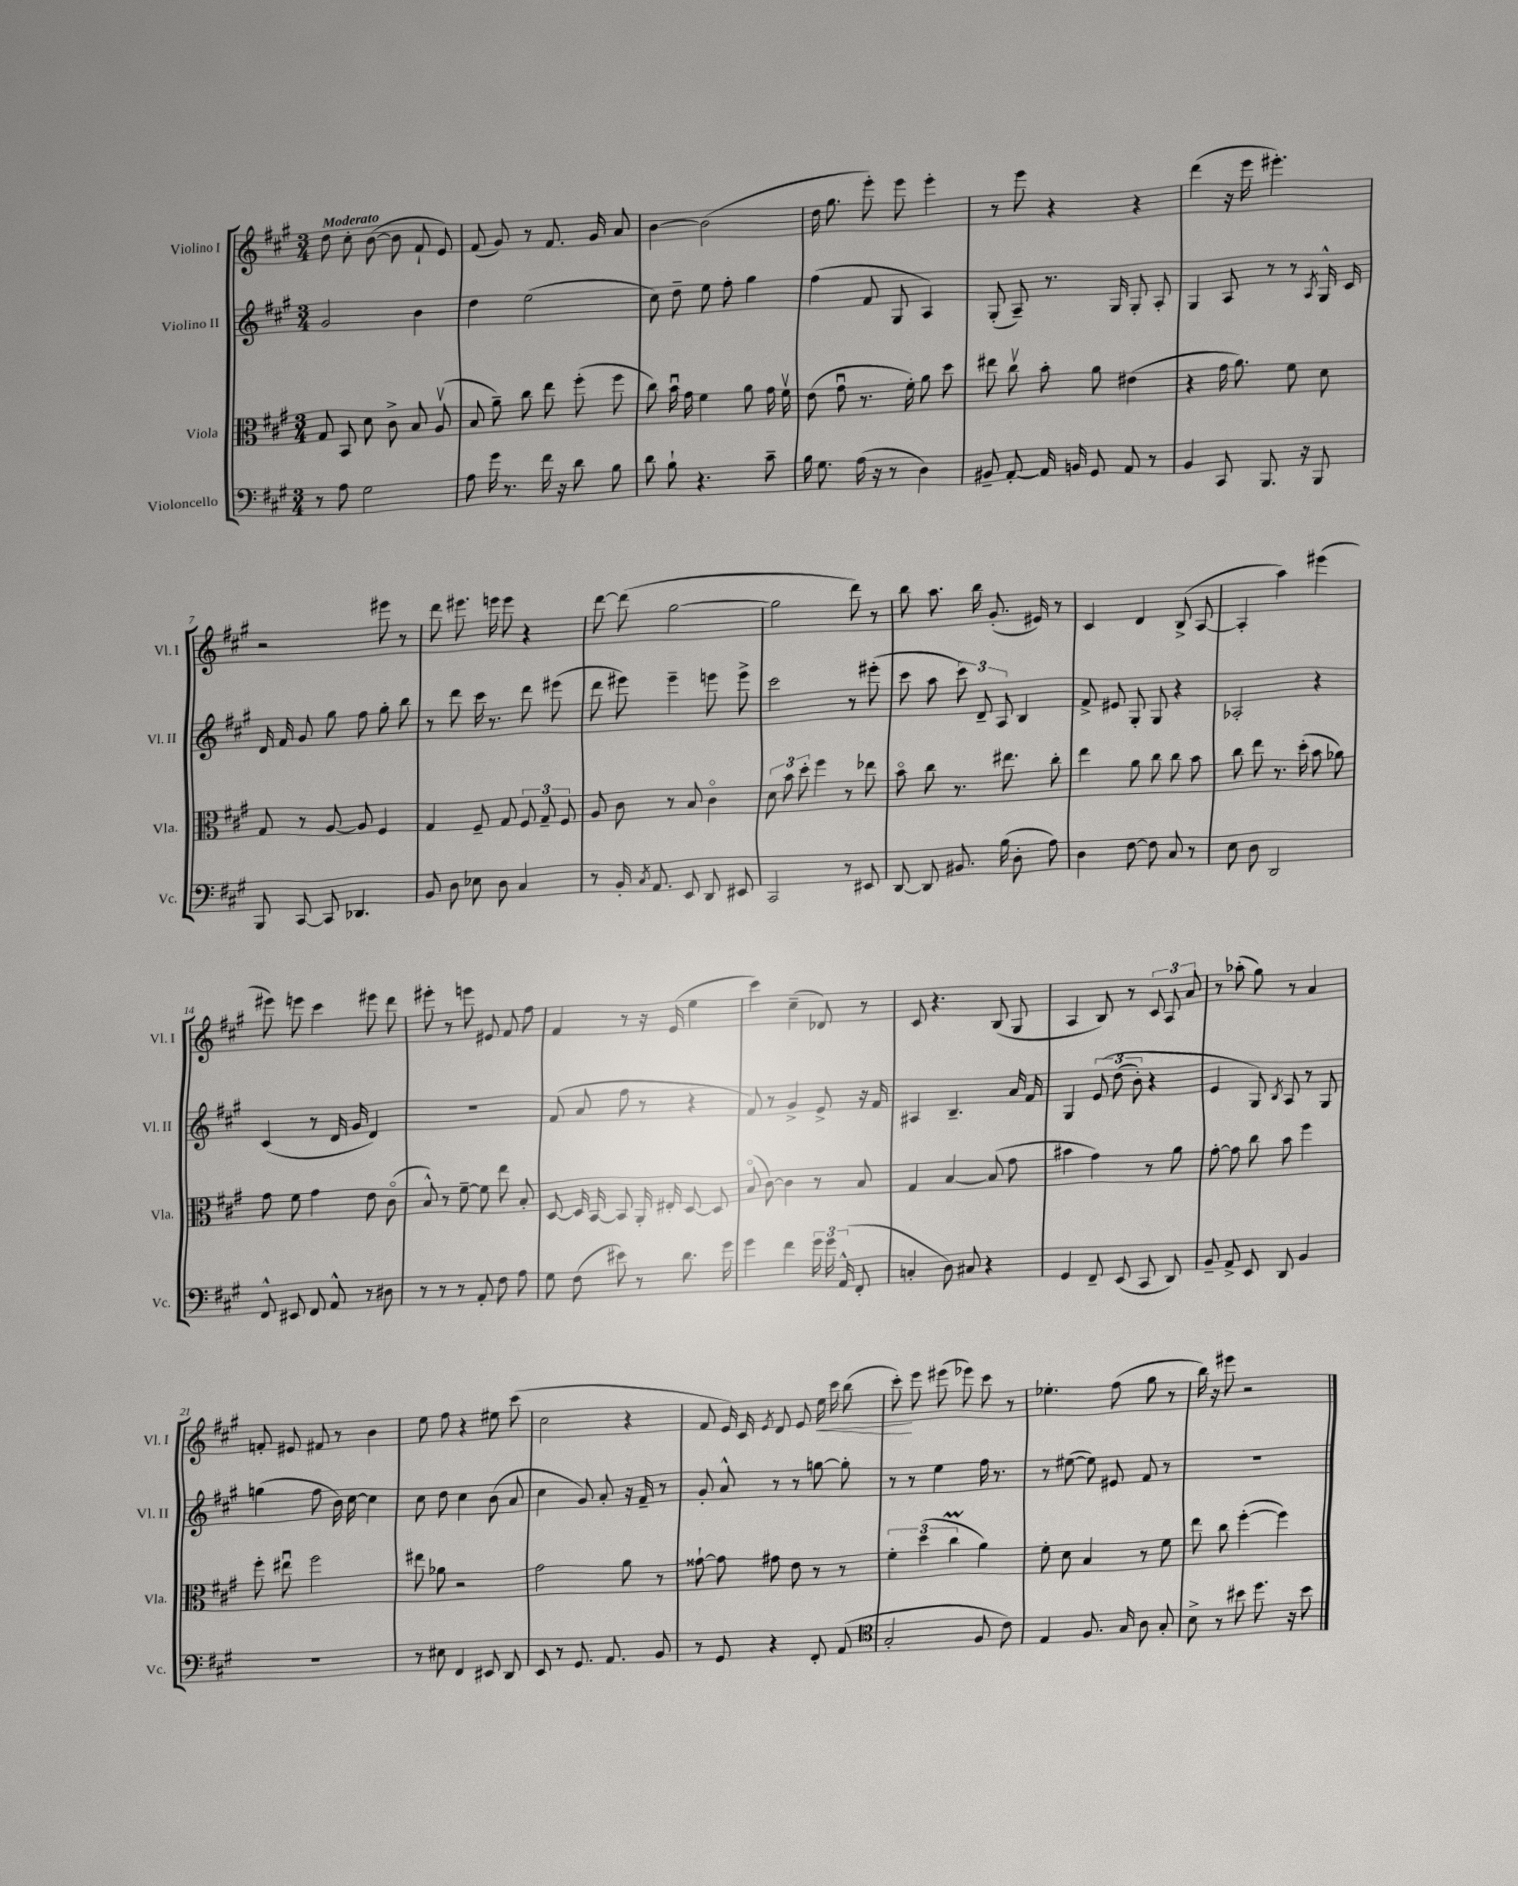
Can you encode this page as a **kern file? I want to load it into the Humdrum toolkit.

**kern	**kern	**kern	**kern	**dynam
*part4	*part3	*part2	*part1	*part1
*staff4	*staff3	*staff2	*staff1	*staff1
*I"Violoncello	*I"Viola	*I"Violino II	*I"Violino I	*
*I'Vc.	*I'Vla.	*I'Vl. II	*I'Vl. I	*
*clefF4	*clefC3	*clefG2	*clefG2	*
*k[f#c#g#]	*k[f#c#g#]	*k[f#c#g#]	*k[f#c#g#]	*
*M3/4	*M3/4	*M3/4	*M3/4	*
=1	=1	=1	=1	=1
!	!	!	!LO:TX:a:B:t=Moderato	!
8r	8G#/	2g#/	8dd\	.
8A\	8BB/	.	8cc#'\	.
2G#\	8d\	.	([8b\	.
.	8c#^\	.	8b\]	.
.	8B/	4b\	8f#`/	.
.	(8Av/	.	8e/)	.
=2	=2	=2	=2	=2
8A\	8B/	4dd\	(8f#/	.
16g#\	8a~\)	.	8g#/)	.
8.r	.	.	.	.
.	8cc#\	(2ee\	8r	.
16f#\	8ee\	.	8.f#/	.
16r	.	.	.	.
8d\	(8ff#'\	.	.	.
.	.	.	16g#/	.
8B\	8ff#\	.	8a/	.
=3	=3	=3	=3	=3
8d\	8cc#\)	8cc#\)	[4b\	.
8B`\	16bu\	8dd~\	.	.
.	16g#\	.	.	.
4.r	4f#\	8ee\	(2b\]	.
.	.	8ff#'\	.	.
.	8a\	4gg#\	.	.
8c#~\	16g#\	.	.	.
.	16f#v\	.	.	.
=4	=4	=4	=4	=4
16B\	(8e\	(4ff#\	16dd\	.
8.G#\	.	.	8.gg#\	.
.	8g#u\	.	.	.
(16A\	8.r	8f#/	8eee'\)	.
16r	.	.	.	.
8r	.	8G#/	8eee\	.
.	16f#'\)	.	.	.
4D\)	8a\	4A/)	4eee'\	.
.	8dd\	.	.	.
=5	=5	=5	=5	=5
8BB#X~/	8ee#X\	(8G#'/	8r	.
[8AA'/	8cc#v\	8A~/)	8eee\	.
16AA/]	8b'\	8.r	4r	.
16BBn/	.	.	.	.
8GG#/	8a\	.	.	.
.	.	16G#/	.	.
8AA/	(4e#X\	8G#'/	4r	.
8r	.	8A'/	.	.
=6	=6	=6	=6	=6
4BB/	4r	4G#/	(4ddd\	.
8CC#/	16g#\	8A/	16r	.
.	8.a\)	.	16eee\	.
8.BBB/	.	8r	4.eee#X'\)	.
.	8f#\	8r	.	.
16r	.	.	.	.
.	.	8qA/	.	.
8BBB/	8d\	16G#^^/	.	.
.	.	16c#/	.	.
!!LO:LB:g=z
=7	=7	=7	=7	=7
8BBB/	8G#/	16d/	2r	.
.	.	16f#/	.	.
[8CC#/	8r	8g#/	.	.
8CC#/]	[8A/	8gg#\	.	.
4.DD-X/	8A/]	8ff#\	.	.
.	4F#/	8gg#'\	8eee#X\	.
.	.	8bb\	8r	.
=8	=8	=8	=8	=8
8BB/	4G#/	8r	8ddd\	.
8D\	.	8ddd\	8.eee#X\	.
8E-X\	8F#~/	16ccc#\	.	.
.	.	8.r	16eeen\	.
8D\	8G#/	.	8eee\	.
4C#/	12F#/	8ddd\	4r	.
.	12G#~/	.	.	.
.	.	(8eee#X\	.	.
.	12F#/	.	.	.
=9	=9	=9	=9	=9
8r	8A/	8ddd\	[8ddd\	.
16BB'/	8c#\	8eee#X\)	(8ddd\]	.
8qC#/	.	.	.	.
8.AA/	.	.	.	.
.	8r	4eee#~\	[2gg#\	.
8EE/	8B/	.	.	.
8DD/	4c#\	8eeen\	.	.
8EE#X/	.	8eee^\	.	.
=10	=10	=10	=10	=10
2CC#/	12d\	2ccc#\	2gg#\]	.
.	12b\	.	.	.
.	12dd'\	.	.	.
.	4ff#\	.	.	.
8r	8r	8r	8ddd\)	.
8EE#X/	8ee-X\	(8eee#X'\	8r	.
=11	=11	=11	=11	=11
[8DD/	8b\	8ccc#\	8bb\	.
8DD/]	8cc#\	8aa\	8.aa\	.
8.BB#X/	8.r	12ccc#\)	.	.
.	.	.	16bb\	.
.	.	12d~/	.	.
.	.	.	(8.g#'/	.
.	.	12A/	.	.
(16B\	8.ee#X\	.	.	.
8D'\	.	4B/	.	.
.	.	.	16e#X/)	.
8A\)	8cc#'\	.	8r	.
=12	=12	=12	=12	=12
4D\	4ee\	8f#^/	4c#/	.
.	.	8e#X/	.	.
[8F#\	8a\	8G#'/	4d/	.
8F#\]	8cc#\	8G#/	.	.
8C#/	8cc#\	4r	(8B^/	.
8r	8b\	.	[8A/	.
=13	=13	=13	=13	=13
8E\	8cc#\	2A-X'/	4A'/]	.
8D\	8ee\	.	.	.
2DD/	8.r	.	4aa\)	.
.	(16dd'\	.	.	.
.	8b\	4r	(4eee#X\	.
.	8a-X\)	.	.	.
!!LO:LB:g=z
=14	=14	=14	=14	=14
8FF#^^/	8g#\	(4c#/	8eee#X\)	.
8EE#X/	8f#\	.	8eeen\	.
8FF#/	4g#\	8r	4ccc#\	.
8AA^^/	.	16d/	.	.
.	.	16g#/	.	.
8r	8e\	4d/)	8eee#X\	.
8D#X\	(8c#\	.	8ddd\	.
=15	=15	=15	=15	=15
8r	8B^^/)	2.r	8eee#X'\	.
8r	8r	.	8r	.
8r	[8f#~\	.	8eeen\	.
8AA'/	8f#\]	.	8e#X/	.
8F#\	8ee\	.	8f#/	.
8A\	8B'/	.	8ff#\	.
=16	=16	=16	=16	=16
8G#\	[8D/	(8f#/	4f#/	.
(8F#\	16D/]	8a/	.	.
.	[16BB/	.	.	.
8e#X\)	8BB/]	8ff#\	8r	.
8r	16AA'/	8r	16r	.
.	16E#X'/	.	(16e/	.
8.d\	[8D/	4r	4ee\	.
.	8D/]	.	.	.
16g#\	.	.	.	.
=17	=17	=17	=17	=17
4g#\	(8B/	8f#/)	4ccc#\)	.
.	[8c#\)	8r	.	.
4f#\	4c#\]	4g#^/	(4cc#~\	.
24g#\	8r	8e^/	8d-X/)	.
24g#\	.	.	.	.
(24AA^^/	.	.	.	.
8FF#'/	8B/	16r	8r	.
.	.	16f#/	.	.
=18	=18	=18	=18	=18
4Cn'/	4G#/	4A#X/	8c#/	.
.	.	.	4.r	.
8D\)	[4B/	4.B~/	.	.
8C#X/	.	.	.	.
4r	(8B/]	.	(8B/	.
.	8g#\	16a/	8G#/	.
.	.	16f#/	.	.
=19	=19	=19	=19	=19
4GG#/	4b#X\	4G#/	4A/	.
8FF#~/	4g#\)	(12e/	8B/)	.
.	.	(12dd\	.	.
(8EE/	.	.	8r	.
.	.	12b'\)	.	.
8CC#/	8r	4r	12c#/	.
.	.	.	12A/	.
8DD/)	8a\	.	.	.
.	.	.	12a/	.
=20	=20	=20	=20	=20
8BB~/	[8g#'\	4e/	8r	.
8AA^/	8g#\]	.	(8aa-X'\	.
8EE/	8cc#\	8G#/)	8gg#\)	.
.	.	8qB/	.	.
8DD/	8b\	8A/	8r	.
4BB/	4ff#\	8r	4a/	.
.	.	8G#/	.	.
!!LO:LB:g=z
=21	=21	=21	=21	=21
2.r	8ff#'\	(4ggn\	8fn'/	.
.	8ee#Xu\	.	8e#X/	.
.	2ff#\	8ff#\	8f#X/	.
.	.	16b\)	8r	.
.	.	[16cc#\	.	.
.	.	4cc#\]	4b\	.
=22	=22	=22	=22	=22
8r	8ee#X\	8cc#\	8ee\	.
8E#X\	8a-X\	8dd\	8ff#\	.
4FF#/	2r	4cc#\	4r	.
8EE#X/	.	(8b\	8ee#X\	.
8DD/	.	8a/	(8ccc#\	.
=23	=23	=23	=23	=23
8EE/	2g#\	4cc#\	2cc#\	.
8r	.	.	.	.
8.GG#/	.	8g#/)	.	.
.	.	8a'/	.	.
8.AA/	.	.	.	.
.	8a\	16r	4r	.
.	.	16f#~/	.	.
8BB/	8r	8r	.	.
=24	=24	=24	=24	=24
8r	[8g##X`\	8g#'/	8f#/	.
8GG#/	8g##\]	8a^^/	16e/)	.
.	.	.	16c#/	.
.	.	.	8qe/	.
4r	8g#X\	8r	8d/	.
.	8e\	8r	8e/	.
!	!	!	!	!LO:HP:b
8FF#'/	8r	[8ggn\	16ee\	<
.	.	.	16ccc#\	.
(8AA/	8r	8gg'\]	(8bb\	.
=25	=25	=25	=25	=25
*clefC4	*	*	*	*
2G#'/	6f#'\	8r	8ccc#'\)	.
.	.	8r	8eee\	[
.	(6dd\	.	.	.
.	.	4ee\	(8eee#X\	.
.	6cc#m\	.	.	.
.	.	.	8eee-X\)	.
8F#/	4a\)	16ff#\	8ccc#\	.
.	.	8.r	.	.
8c#\)	.	.	8r	.
=26	=26	=26	=26	=26
4E/	8f#'\	8r	4.ee-X'\	.
.	8d\	([8ee#X\	.	.
8.F#/	4B/	8ee#\])	.	.
.	.	8e#X/	(8ff#\	.
16G#/	.	.	.	.
8A\	8r	8f#/	8gg#\	.
8G#'/	8f#\	8r	8r	.
=27	=27	=27	=27	=27
8B^\	8ee\	2.r	16bb\)	.
.	.	.	16r	.
8r	8cc#\	.	8eee#X\	.
8b#X\	([4ff#'\	.	2r	.
8.dd\	.	.	.	.
.	4ff#\])	.	.	.
16r	.	.	.	.
8b#\	.	.	.	.
==	==	==	==	==
*-	*-	*-	*-	*-
